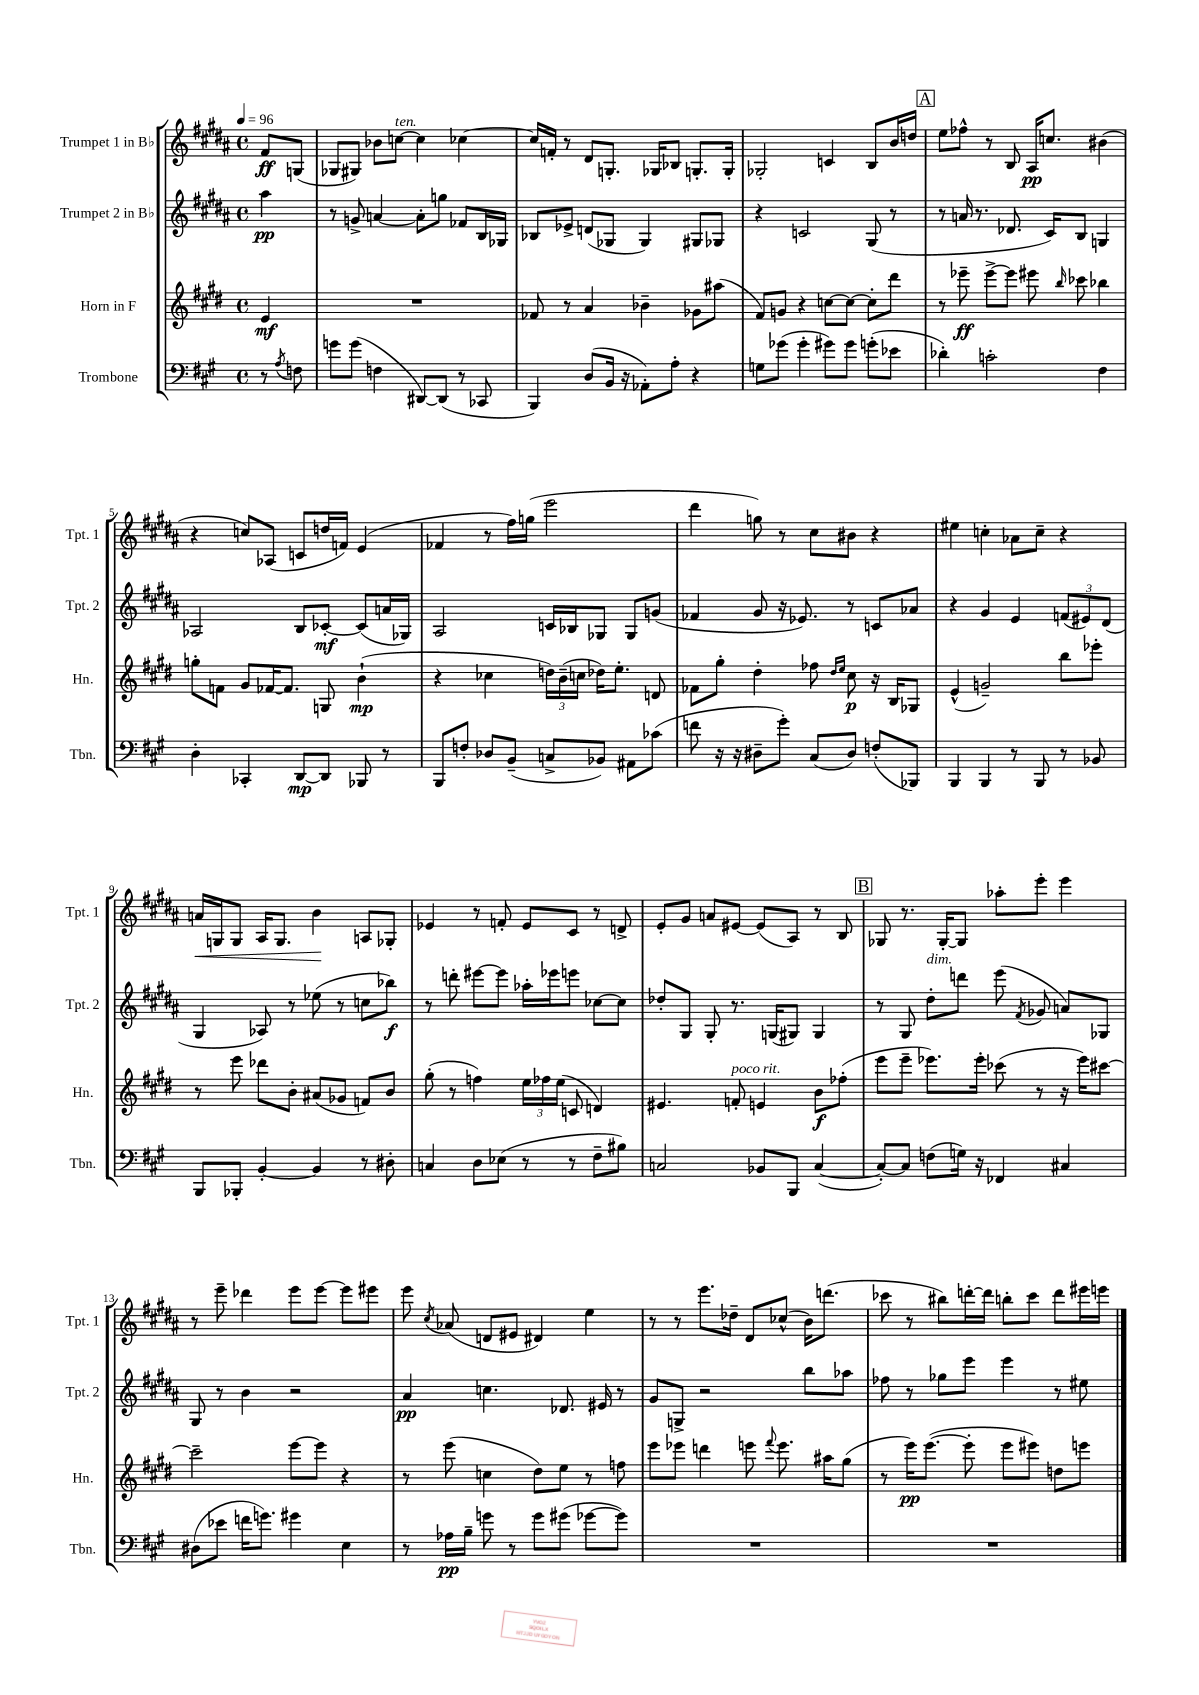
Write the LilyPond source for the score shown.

<<
\new StaffGroup <<
\new Staff = "s0" \with { instrumentName = "Trumpet 1 in Bb" shortInstrumentName = "Tpt. 1" } {
    \clef treble \key b \major \defaultTimeSignature \time 4/4 \partial 4 \tempo 4 = 96
    \autoBeamOff fis'8[\ff g8]( |
    ges8[ gis8]) bes'8[ c''8]~^\markup { \italic "ten." } c''4 ces''4~ |
    ces''16[ f'16]-. r8 dis'8[ g8.]-. ges16[ bes8] g8.[-. g16]-. |
    ges2-. c'4 b8[ b'16 d''16] |
    \mark \markup { \box "A" } e''8[ fes''8]-^ r8 b8 ais16[\pp c''8.] bis'4( |
    r4 c''8[) aes8]( c'8[ d''16 f'16]) e'4( |
    fes'4 r8 fis''16[) g''16]( e'''2 |
    dis'''4 g''8) r8 cis''8[ bis'8] r4 |
    eis''4 c''4-. aes'8[ c''8]-- r4 |
    a'16[\< g16 g8] ais16[ g8.] b'4\! a8[ ges8]-. |
    ees'4 r8 f'8-. ees'8[ cis'8] r8 d'8-> |
    e'8[-. gis'8] a'8[ eis'8]~ eis'8[( ais8]) r8 b8 |
    \mark \markup { \box "B" } ges8 r8. ges16[~-. ges8] aes''8[-. e'''8]-. e'''4 |
    r8 e'''8-- des'''4 e'''8[ e'''8]~ e'''8[ eis'''8] |
    e'''8 \acciaccatura { cis''8 } aes'8( d'8[ eis'8] dis'4) e''4 |
    r8 r8 e'''8.[ des''16]-- dis'8[ ces''8]-^( b'16[) d'''8.]( |
    ces'''8 r8 bis''8[) d'''16~-. d'''16] b''8[-. ces'''8] d'''8[ eis'''16 e'''16] \bar "|." |
}
\new Staff = "s1" \with { instrumentName = "Trumpet 2 in Bb" shortInstrumentName = "Tpt. 2" } {
    \clef treble \key b \major \defaultTimeSignature \time 4/4 \partial 4
    \autoBeamOff ais''4\pp |
    r8 g'8-> a'4~ a'8[-. g''8] fes'8[ b16 ges16] |
    bes8[ ees'8]-> d'8[( ges8] ges4) gis8[ ges8] |
    r4 c'2 gis8( r8 |
    \mark \markup { \box "A" } r8 a'16 r8. des'8. cis'16[) b8] g4 |
    aes2 b8[ ces'8]~-.\mf ces'8[( a'16 ges16]) |
    ais2 c'16[ bes16 ges8] ges8[ g'8]( |
    fes'4 gis'8 r16 ees'8.) r8 c'8[ aes'8] |
    r4 gis'4 e'4 \tuplet 3/2 { f'8[( eis'8) dis'8]( } |
    gis4 aes8) r8 ees''8( r8 c''8[ bes''8]\f) |
    r8 d'''8-. eis'''8[~ eis'''8] aes''16[-. ees'''16 e'''8] ces''8[~ ces''8] |
    des''8[-. gis8] gis8-. r8. g16[( gis8]) gis4 |
    \mark \markup { \box "B" } r8 gis8 dis''8[-.^\markup { \italic "dim." } d'''8] e'''8( \acciaccatura { fis'8 } ges'8 a'8[) ges8] |
    gis8 r8 b'4 r2 |
    ais'4\pp c''4. des'8. eis'16 r8 |
    gis'8[ g8]-> r2 b''8[ aes''8] |
    fes''8 r8 ges''8[ e'''8] e'''4 r8 eis''8 \bar "|." |
}
\new Staff = "s2" \with { instrumentName = "Horn in F" shortInstrumentName = "Hn." } {
    \clef treble \key e \major \defaultTimeSignature \time 4/4 \partial 4
    \autoBeamOff e'4\mf |
    R1 |
    fes'8 r8 a'4 bes'4-- ges'8[ ais''8]( |
    fis'8[) g'8] r4 c''8[~ c''8]~ c''8[-. dis'''8] |
    \mark \markup { \box "A" } r8 ees'''8--\ff ees'''8[~-> ees'''8] eis'''8 \grace { b''16 } ces'''8 bes''4 |
    g''8[-. f'8] gis'8[ fes'16~ fes'8.] g8 b'4-!\mp( |
    r4 ces''4 \tuplet 3/2 { d''16[) b'16--( c''16] } des''16[) e''8.]-. d'8 |
    fes'8[ gis''8]-. dis''4-. fes''8 \grace { dis''16[ e''16] } cis''8\p r16 b16[ ges8] |
    e'4-^( g'2--) b''8[ ees'''8]-. |
    r8 e'''8 des'''8[ b'8]-. ais'8[( ges'8] f'8[) b'8] |
    gis''8-.( r8 f''4) \tuplet 3/2 { e''16[ fes''16 e''16]( } c'8 d'4) |
    eis'4. f'8-.^\markup { \italic "poco rit." } e'4 b'8[\f fes''8]-.( |
    \mark \markup { \box "B" } e'''8[ e'''8]-- ees'''8.[) ees'''16]-. ces'''8( r8 r16 ees'''16[) cis'''8]~ |
    cis'''2-- e'''8[~ e'''8] r4 |
    r8 e'''8( c''4 dis''8[) e''8] r8 f''8 |
    e'''8[ ees'''8] d'''4 e'''8 \appoggiatura { fis'''8 } e'''8. ais''16[ gis''8]( |
    r8 e'''16[\pp) e'''8.]~( e'''8-. e'''8[ eis'''8]) d''8[ e'''8] \bar "|." |
}
\new Staff = "s3" \with { instrumentName = "Trombone" shortInstrumentName = "Tbn." } {
    \clef bass \key a \major \defaultTimeSignature \time 4/4 \partial 4
    \autoBeamOff r8 \acciaccatura { a8 } f8 |
    g'8[ g'8]( f4 dis,8[~) dis,8]( r8 ces,8 |
    b,,4) d8[( b,16] r16 aes,8[-.) a8]-. r4 |
    g8[ ges'8]( ges'4-. gis'8[) gis'8] g'8[-.( ees'8] |
    \mark \markup { \box "A" } des'4-.) c'2-. fis4 |
    d4-. ces,4-. d,8[~\mp d,8] bes,,8 r8 |
    b,,8[ f8]-. des8[ b,8]--( c8[-> bes,8]) ais,8[ ces'8]( |
    f'8 r16 r16 dis8[-- gis'8]-.) cis8[( dis8]) f8[-.( bes,,8]) |
    b,,4 b,,4 r8 b,,8 r8 bes,8 |
    b,,8[ bes,,8]-. b,4~-. b,4 r8 dis8-. |
    c4 d8[ ees8]( r8 r8 fis8[-- bis8]) |
    c2 bes,8[ b,,8] c4~( |
    \mark \markup { \box "B" } c8[~-.) c8] f8[( g16]) r16 fes,4 cis4 |
    dis8[( ees'8] f'16[ g'8.]) gis'4 e4 |
    r8 aes16[\pp b16]-- g'8 r8 g'8[ gis'8]( ges'8[~ ges'8]) |
    R1 |
    R1 \bar "|." |
}
>>
>>
